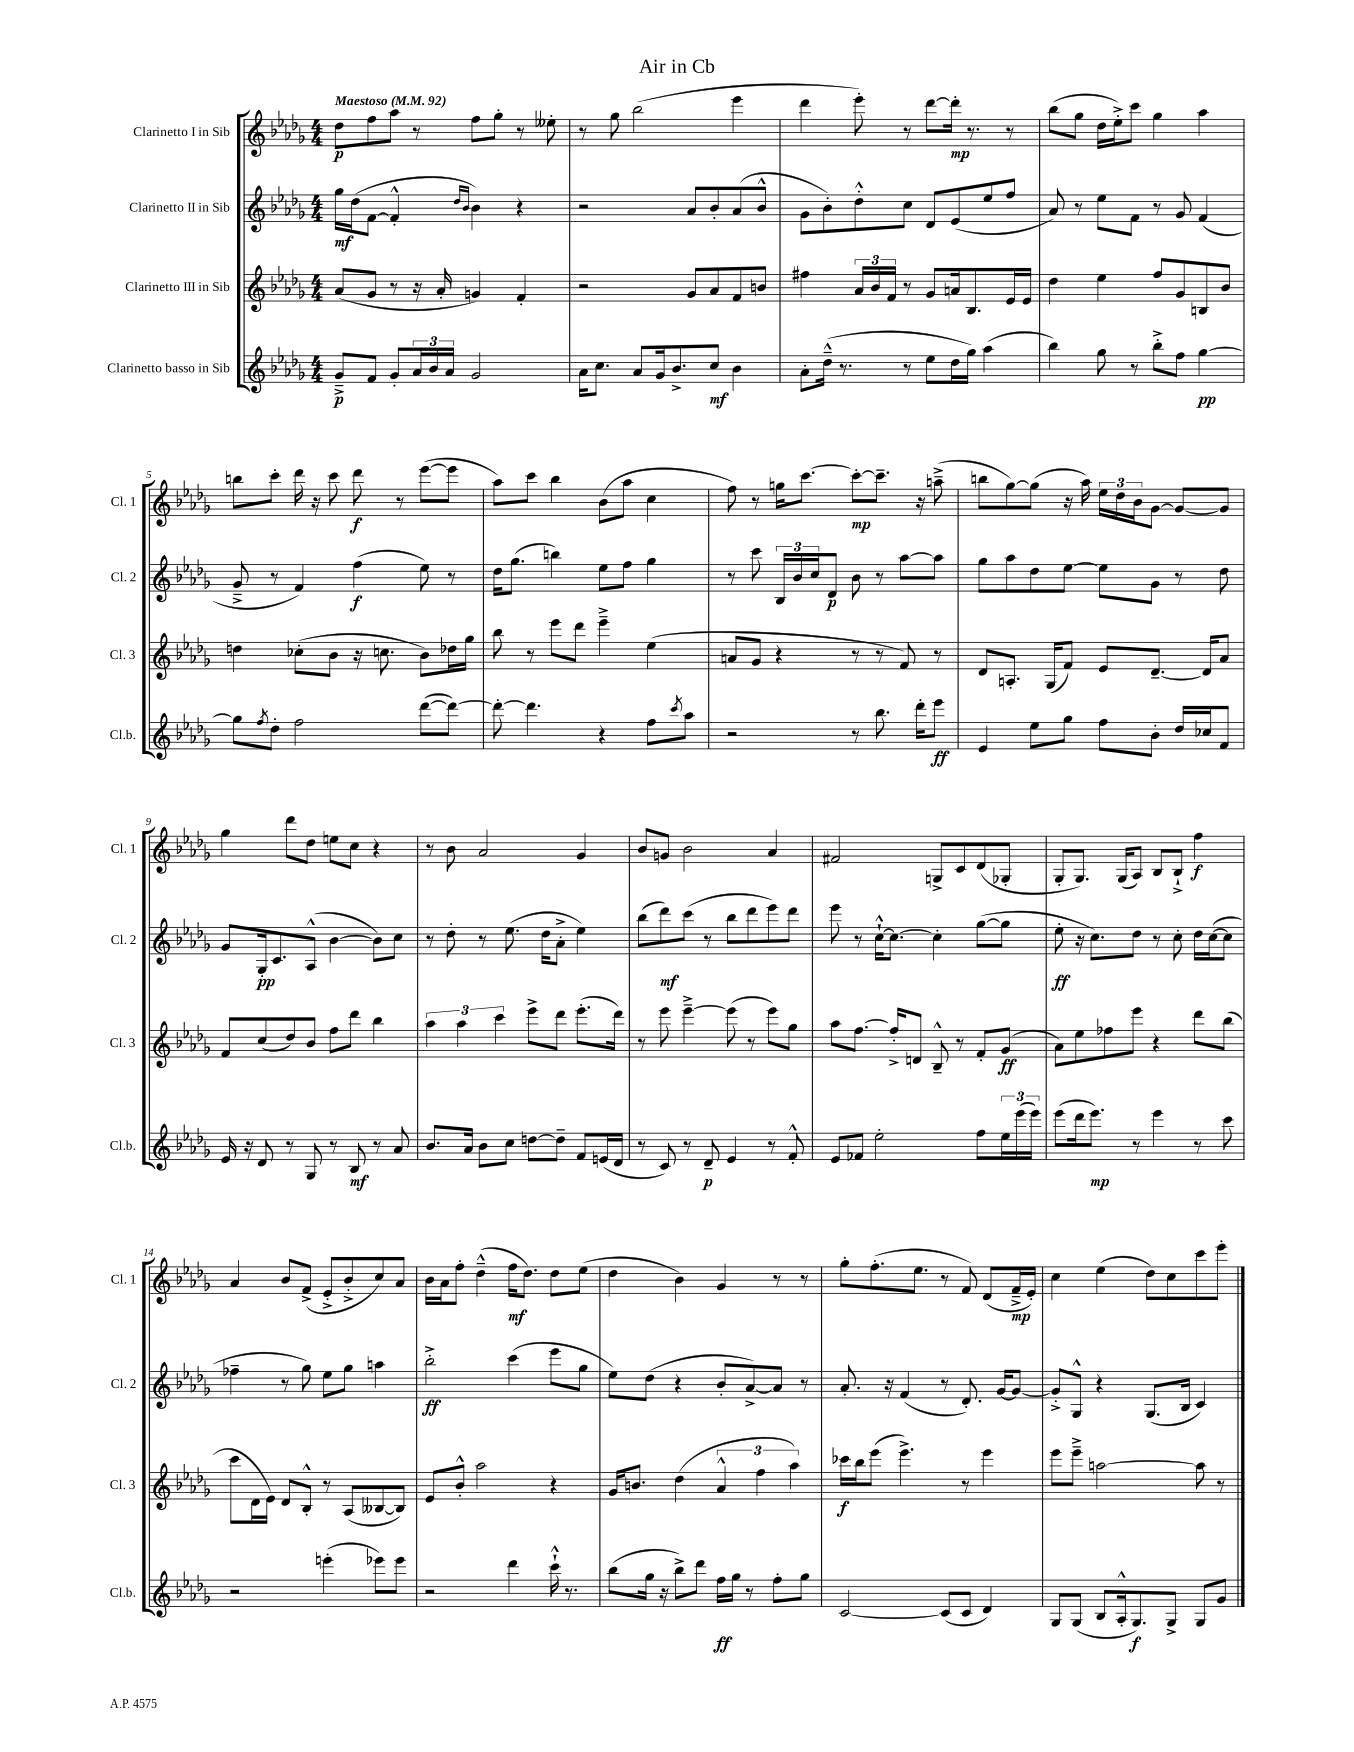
\header { title = "Air in Cb" }
<<
\new StaffGroup <<
\new Staff = "s0" \with { instrumentName = "Clarinetto I in Sib" shortInstrumentName = "Cl. 1" } {
    \clef treble \key des \major \numericTimeSignature \time 4/4 \tempo "Maestoso" 4 = 92
    des''8\p f''8 aes''8 r8 f''8 ges''8-. r8 eeses''8-. |
    r8 ges''8 bes''2( ees'''4 |
    des'''4 ees'''8-.) r8 des'''8~ des'''16-.\mp r8. r8 |
    bes''8( ges''8 des''16 ees''16-.->) c'''8 ges''4 aes''4 |
    b''8 c'''8-. des'''16 r16 c'''8 des'''8\f r8 ees'''8~( ees'''8 |
    aes''8) c'''8 bes''4 bes'8( aes''8 c''4 |
    f''8) r8 g''16 c'''8.~ c'''8~-.\mp c'''8.-- r16 a''8--->( |
    b''8 ges''8~) ges''8( r16 aes''16) \tuplet 3/2 { ees''16 des''16 bes'16 } ges'8~ ges'8~ ges'8 |
    ges''4 des'''8 des''8 e''8 c''8 r4 |
    r8 bes'8 aes'2 ges'4 |
    bes'8 g'8 bes'2 aes'4 |
    fis'2 g8-> c'8 des'8( ges8-. |
    ges8-. ges8.) ges16( aes8) bes8 bes8-!-> f''4\f |
    aes'4 bes'8 f'8->( ees'8-.-> bes'8-.-> c''8) aes'8 |
    bes'16 aes'16 f''8-. des''4---^( f''16\mf des''8.) des''8 ees''8( |
    des''4 bes'4) ges'4 r8 r8 |
    ges''8-. f''8.-.( ees''8. r8 f'8) des'8( f'16--->\mp ees'16-.) |
    c''4 ees''4( des''8) c''8 c'''8 ees'''8-. \bar "|." |
}
\new Staff = "s1" \with { instrumentName = "Clarinetto II in Sib" shortInstrumentName = "Cl. 2" } {
    \clef treble \key des \major \numericTimeSignature \time 4/4
    ges''16\mf des''16( f'8~ f'4-.-^ \grace { des''16 bes'16 } bes'4) r4 |
    r2 aes'8 bes'8-. aes'8( bes'8-^ |
    ges'8 bes'8-.) des''8-.-^ c''8 des'8 ees'8( ees''8 f''8 |
    aes'8) r8 ees''8 f'8 r8 ges'8 f'4( |
    ges'8---> r8 f'4) f''4\f( ees''8) r8 |
    des''16 ges''8.( b''4) ees''8 f''8 ges''4 |
    r8 c'''8 \tuplet 3/2 { bes16 bes'16 c''16 } des'8\p bes'8 r8 aes''8~ aes''8 |
    ges''8 aes''8 des''8 ees''8~ ees''8 ges'8 r8 des''8 |
    ges'8 ges16-.\pp c'8. aes8-^( bes'4~ bes'8) c''8 |
    r8 des''8-. r8 ees''8.( des''16 aes'8-.-> ees''4) |
    bes''8( des'''8\mf) c'''8( r8 bes''8 des'''8 ees'''8) des'''8 |
    ees'''8 r8 c''16~-!-^ c''8.~ c''4-. ges''8~( ges''8 |
    ees''8-.\ff r16 c''8.) des''8 r8 c''8-. des''16 c''16~( c''8 |
    fes''4-- r8 ges''8) ees''8 ges''8 a''4 |
    bes''2-.->\ff c'''4( ees'''8 ges''8 |
    ees''8) des''8( r4 bes'8-. aes'8~->) aes'8 r8 |
    aes'8.-. r16 f'4( r8 des'8.-.) ges'16~ ges'8~ |
    ges'8-.-> ges8-^ r4 ges8.( bes16 c'4) \bar "|." |
}
\new Staff = "s2" \with { instrumentName = "Clarinetto III in Sib" shortInstrumentName = "Cl. 3" } {
    \clef treble \key des \major \numericTimeSignature \time 4/4
    aes'8( ges'8 r8 r16 aes'16-. g'4) f'4-. |
    r2 ges'8 aes'8 f'8 b'8 |
    fis''4 \tuplet 3/2 { aes'16 bes'16 f'16 } r8 ges'8 a'16 bes8. ees'16 ees'16 |
    des''4 ees''4 f''8 ges'8 b8 bes'8 |
    d''4 ces''8-.( bes'8 r16 c''8. bes'8) des''16 ges''16 |
    bes''8 r8 ees'''8 des'''8 ees'''4---> ees''4( |
    a'8 ges'8 r4 r8 r8 f'8) r8 |
    des'8 a8.-. ges16( f'8) ees'8 des'8.~-- des'16 aes'8 |
    f'8 c''8( des''8) bes'8 f''8 des'''8 bes''4 |
    \tuplet 3/2 { aes''4 aes''4 c'''4 } ees'''8-> des'''8 ees'''8.-.( des'''16) |
    r8 ees'''8 ees'''4~---> ees'''8( r8 ees'''8) ges''8 |
    aes''8 f''8.~ f''16-.-> d'8 bes8---^ r8 f'8-. ges'8\ff( |
    aes'8) ees''8 fes''8 ees'''8 r4 des'''8 bes''8( |
    c'''8 des'16 ees'16) des'8 bes8-.-^ r8 aes8( beses8~ beses8) |
    ees'8 bes'8-.-^ aes''2 r4 |
    ges'16 b'8. des''4( \tuplet 3/2 { aes'4-^ f''4 aes''4) } |
    ces'''16\f bes''16 ees'''8( ees'''4.->) r8 ees'''4 |
    ees'''8 ees'''8---> a''2~ a''8 r8 \bar "|." |
}
\new Staff = "s3" \with { instrumentName = "Clarinetto basso in Sib" shortInstrumentName = "Cl.b." } {
    \clef treble \key des \major \numericTimeSignature \time 4/4
    ges'8--->\p f'8 ges'8-. \tuplet 3/2 { aes'16 bes'16 aes'16 } ges'2 |
    aes'16 c''8. aes'8 ges'16 bes'8.-> c''8\mf bes'4 |
    aes'8-. des''16---^( r8. r8 ees''8 des''16 ges''16) aes''4( |
    bes''4) ges''8 r8 bes''8-.-> f''8 ges''4~\pp |
    ges''8 \acciaccatura { f''8 } des''8-. f''2 des'''8~( des'''8~) |
    des'''8~-. des'''4. r4 f''8 \acciaccatura { c'''8 } aes''8 |
    r2 r8 bes''8. des'''16-. ees'''8\ff |
    ees'4 ees''8 ges''8 f''8 bes'8-. des''16 ces''16 f'8 |
    ees'16 r16 des'8 r8 ges8 r8 bes8\mf r8 aes'8 |
    bes'8. aes'16 bes'8 c''8 d''8~ d''8-- f'8 e'16( des'16 |
    r8 c'8) r8 des'8--\p ees'4 r8 f'8-.-^ |
    ees'8 fes'8 ees''2-. f''8 \tuplet 3/2 { ees''16 ees'''16( ees'''16) } |
    ees'''8( des'''16 ees'''8.\mp) r8 ees'''4 r8 c'''8 |
    r2 e'''4-.( ees'''8) ees'''8 |
    r2 des'''4 c'''16-!-^ r8. |
    bes''8( ges''16 r16 bes''8->) des'''8 f''16\ff ges''16 r8 f''8-. ges''8 |
    c'2~ c'8( c'8 des'4) |
    ges8 ges8( bes8 aes16-.-^ ges8.\f) ges8-> ges8 ges'8 \bar "|." |
}
>>
>>
